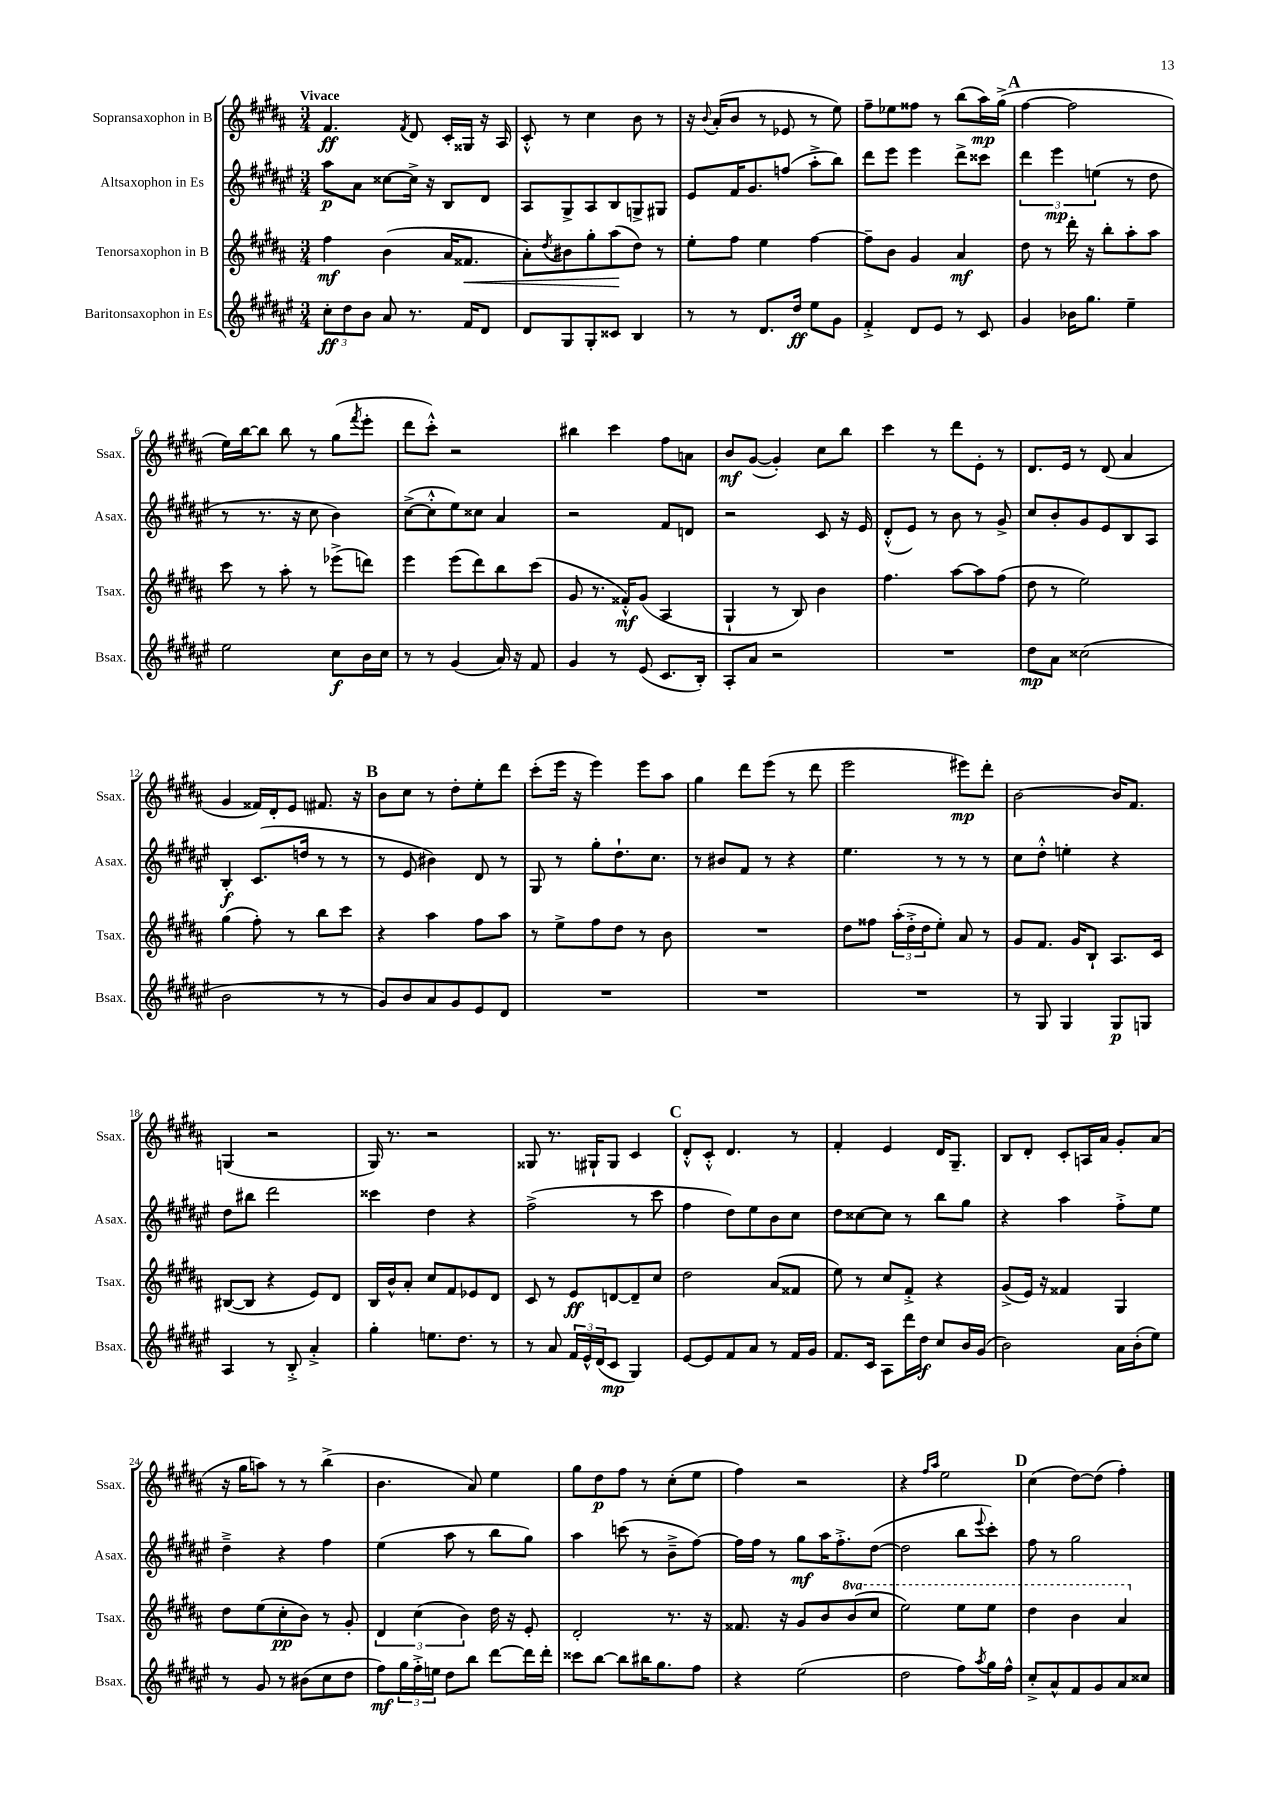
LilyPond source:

<<
\new StaffGroup <<
\new Staff = "s0" \with { instrumentName = "Sopransaxophon in B" shortInstrumentName = "Ssax." } {
    \clef treble \key b \major \numericTimeSignature \time 3/4 \tempo "Vivace"
    fis'4.\ff \acciaccatura { fis'8 } dis'8 cis'16-. gisis16 r16 ais16 |
    cis'8-.-^ r8 cis''4 b'8 r8 |
    r16 \appoggiatura { b'8 } ais'16-.( b'8 r8 ees'8 r8 e''8) |
    fis''8-- ees''8 fisis''8 r8 b''8( ais''16\mp) gis''16->( |
    \mark \markup { \bold "A" } fis''4~ fis''2 |
    e''16) b''16~ b''8 b''8 r8 gis''8( \acciaccatura { fis'''8 } e'''8-. |
    dis'''8 cis'''8-.-^) r2 |
    bis''4 cis'''4 fis''8 a'8 |
    b'8\mf gis'8~( gis'4-.) cis''8 b''8 |
    cis'''4 r8 dis'''8 e'8-. r8 |
    dis'8. e'16 r8 dis'8( ais'4 |
    gis'4 fisis'16) dis'16-. e'8 fis'8. r16 |
    \mark \markup { \bold "B" } b'8 cis''8 r8 dis''8-. e''8-. dis'''8 |
    cis'''8-.( e'''16 r16 e'''4) e'''8 ais''8 |
    gis''4 dis'''8 e'''8( r8 dis'''8 |
    e'''2 eis'''8\mp) dis'''8-. |
    b'2~ b'16 fis'8. |
    g4( r2 |
    gis16) r8. r2 |
    gisis8 r8. gis16-! gis8 cis'4 |
    \mark \markup { \bold "C" } dis'8-.-^ cis'8-.-^ dis'4. r8 |
    fis'4-. e'4 dis'16 gis8.-- |
    b8 dis'8-. cis'8-. a16 ais'16 gis'8-. ais'8( |
    r16 gis''16 a''8) r8 r8 b''4->( |
    b'4. ais'8) e''4 |
    gis''8 dis''8\p fis''8 r8 cis''8-.( e''8 |
    fis''4) r2 |
    r4 \grace { fis''16 ais''16 } e''2 |
    \mark \markup { \bold "D" } cis''4( dis''8~) dis''8( fis''4-.) \bar "|." |
}
\new Staff = "s1" \with { instrumentName = "Altsaxophon in Es" shortInstrumentName = "Asax." } {
    \clef treble \key fis \major \numericTimeSignature \time 3/4
    ais''8\p ais'8 cisis''8~ cisis''16-> r16 b8 dis'8 |
    ais8 gis8-> ais8 b8 g8-> gis8 |
    eis'8 fis'16 gis'8. f''8( ais''8-.-> b''8) |
    dis'''8 eis'''8 eis'''4 dis'''8-> cisis'''8 |
    \mark \markup { \bold "A" } \tuplet 3/2 { dis'''4 eis'''4\mp e''4( } r8 dis''8 |
    r8 r8. r16 cis''8 b'4) |
    cis''8~->( cis''8-.-^ eis''8) cisis''8 ais'4 |
    r2 fis'8 d'8 |
    r2 cis'8 r16 eis'16 |
    dis'8-.-^( eis'8) r8 b'8 r8 gis'8-> |
    cis''8 b'8-. gis'8 eis'8 b8 ais8 |
    b4-.\f cis'8.( d''16 r8 r8 |
    \mark \markup { \bold "B" } r8 eis'8 bis'4) dis'8 r8 |
    gis8 r8 gis''8-. dis''8.-! cis''8. |
    r8 bis'8 fis'8 r8 r4 |
    eis''4. r8 r8 r8 |
    cis''8 dis''8-.-^ e''4-. r4 |
    dis''8 bis''8 dis'''2 |
    cisis'''4 dis''4 r4 |
    fis''2->( r8 cis'''8 |
    \mark \markup { \bold "C" } fis''4 dis''8) eis''8 b'8 cis''8 |
    dis''8 cisis''8~ cisis''8 r8 b''8 gis''8 |
    r4 ais''4 fis''8-.-> eis''8 |
    dis''4---> r4 fis''4 |
    eis''4( ais''8 r8 b''8 gis''8) |
    ais''4 c'''8( r8 b'8---> fis''8~) |
    fis''16 fis''16 r8 gis''8\mf ais''16 fis''8.-.-> dis''8~( |
    dis''2 b''8 \appoggiatura { eis'''8 } cis'''8-.) |
    \mark \markup { \bold "D" } fis''8 r8 gis''2 \bar "|." |
}
\new Staff = "s2" \with { instrumentName = "Tenorsaxophon in B" shortInstrumentName = "Tsax." } {
    \clef treble \key b \major \numericTimeSignature \time 3/4 \set Staff.ottavationMarkups = #ottavation-simple-ordinals
    fis''4\mf b'4( ais'16 fisis'8.\< |
    ais'8-.) \acciaccatura { dis''8 } bis'8 gis''8-. ais''8\!( dis''8) r8 |
    e''8-. fis''8 e''4 fis''4~ |
    fis''8-- b'8 gis'4 ais'4\mf |
    \mark \markup { \bold "A" } dis''8 r8 dis'''16-. r16 b''8-. ais''8-. ais''8 |
    cis'''8 r8 ais''8-. r8 ees'''8->( d'''8) |
    e'''4 e'''8( dis'''8) b''8 cis'''8( |
    gis'8 r8. fisis'16-.-^\mf) gis'8( ais4 |
    gis4-! r8 b8) b'4 |
    fis''4. ais''8~ ais''8 fis''8( |
    dis''8 r8 e''2) |
    gis''4( fis''8-.) r8 b''8 cis'''8 |
    \mark \markup { \bold "B" } r4 ais''4 fis''8 ais''8 |
    r8 e''8-> fis''8 dis''8 r8 b'8 |
    R2. |
    dis''8 fisis''8 \tuplet 3/2 { ais''16-.( dis''16-.-> dis''16 } e''8-.) ais'8 r8 |
    gis'8 fis'8. gis'16 b8-! ais8. cis'16 |
    bis8~( bis8 r4 e'8) dis'8 |
    b16 b'16-^ ais'8-. cis''8 fis'8 ees'8 dis'8 |
    cis'8 r8 e'8\ff d'8~ d'8-- cis''8 |
    \mark \markup { \bold "C" } dis''2 ais'8( fisis'8 |
    e''8) r8 cis''8 fis'8-.-> r4 |
    gis'8->( e'16) r16 fisis'4 gis4 |
    dis''8 e''8( cis''8-.\pp b'8) r8 gis'8-. |
    \tuplet 3/2 { dis'4 cis''4( b'4) } dis''16 r16 e'8-. |
    dis'2-. r8. r16 |
    fisis'8. r16 gis'8 b'8 \ottava #1 b''8( cis'''8 |
    e'''2) e'''8 e'''8 |
    \mark \markup { \bold "D" } dis'''4 b''4 ais''4 \ottava #0 \bar "|." |
}
\new Staff = "s3" \with { instrumentName = "Baritonsaxophon in Es" shortInstrumentName = "Bsax." } {
    \clef treble \key fis \major \numericTimeSignature \time 3/4
    \tuplet 3/2 { cis''8-.\ff dis''8 b'8 } ais'8 r8. fis'16 dis'8 |
    dis'8 gis8 gis8-. cisis'8 b4 |
    r8 r8 dis'8. dis''16\ff eis''8 gis'8 |
    fis'4-.-> dis'8 eis'8 r8 cis'8 |
    \mark \markup { \bold "A" } gis'4 bes'16 gis''8. eis''4-- |
    eis''2 cis''8\f b'16 cis''16 |
    r8 r8 gis'4( ais'16) r16 fis'8 |
    gis'4 r8 eis'8( cis'8. b16-.) |
    ais8-. ais'8 r2 |
    R2. |
    dis''8\mp ais'8 cisis''2( |
    b'2 r8 r8 |
    \mark \markup { \bold "B" } gis'8) b'8 ais'8 gis'8 eis'8 dis'8 |
    R2. |
    R2. |
    R2. |
    r8 gis8 gis4 gis8\p g8 |
    ais4 r8 b8-.-> ais'4-.-> |
    gis''4-. e''8. dis''8. r8 |
    r8 ais'8 \tuplet 3/2 { fis'16 eis'16-^ dis'16( } cis'8\mp gis4) |
    \mark \markup { \bold "C" } eis'8~ eis'8 fis'8 ais'8 r8 fis'16 gis'16 |
    fis'8. cis'16 ais8 dis'''16 dis''16\f cis''8 b'16 gis'16( |
    b'2) ais'16 b'16-.( eis''8) |
    r8 gis'8 r8 bis'8( cis''8 dis''8 |
    fis''8\mf) \tuplet 3/2 { gis''16 fis''16-.-> e''16 } dis''8 b''8 dis'''8~ dis'''16 dis'''16-. |
    cisis'''8 b''8~ b''8 bis''16 gis''8. fis''8 |
    r4 eis''2( |
    dis''2 fis''8) \acciaccatura { ais''8 } gis''16 fis''16-^ |
    \mark \markup { \bold "D" } cis''8-.-> ais'8-^ fis'8 gis'8 ais'8 cisis''8 \bar "|." |
}
>>
>>
